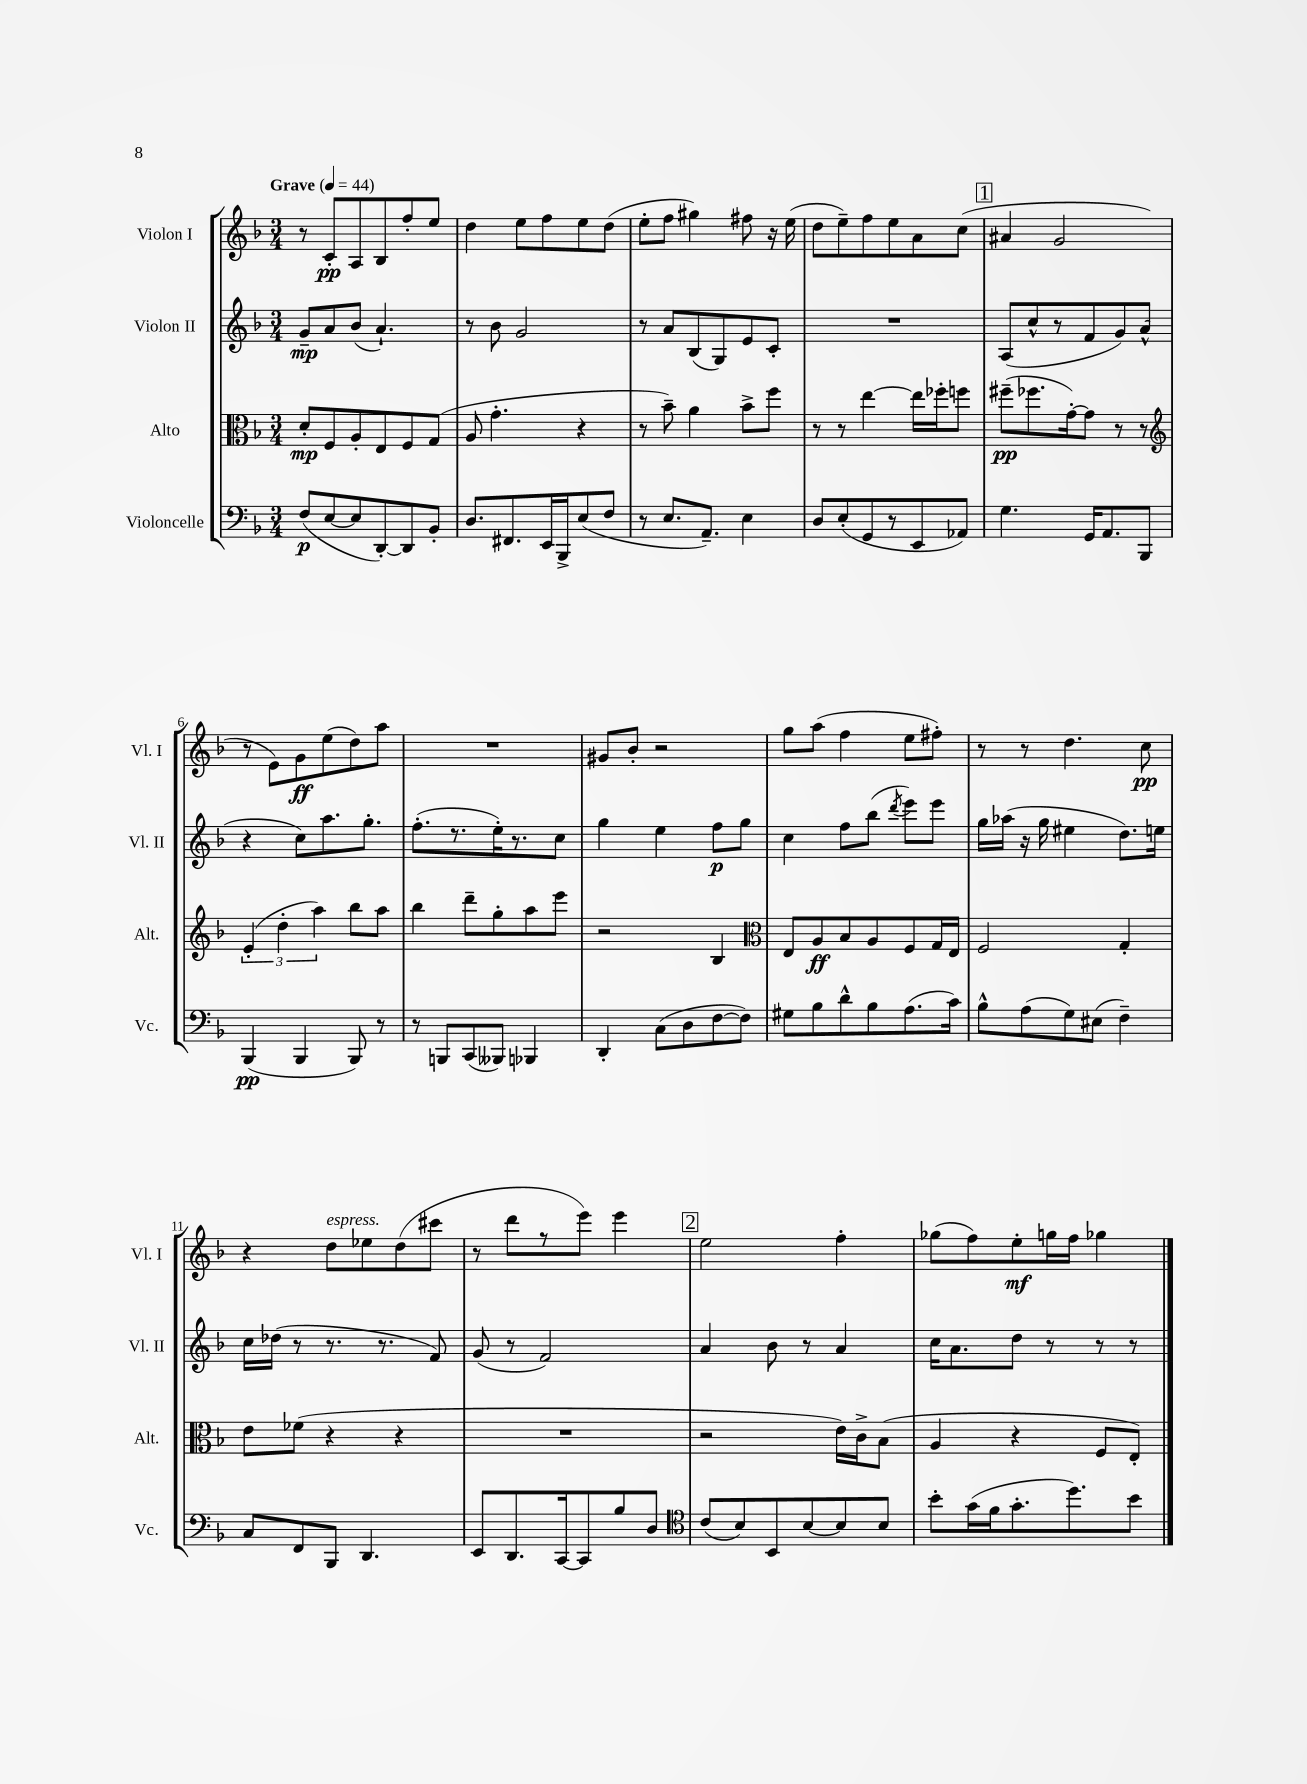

**kern	**dynam	**kern	**dynam	**kern	**dynam	**kern	**dynam
*part4	*part4	*part3	*part3	*part2	*part2	*part1	*part1
*staff4	*staff4	*staff3	*staff3	*staff2	*staff2	*staff1	*staff1
*I"Violoncelle	*	*I"Alto	*	*I"Violon II	*	*I"Violon I	*
*I'Vc.	*	*I'Alt.	*	*I'Vl. II	*	*I'Vl. I	*
*clefF4	*	*clefC3	*	*clefG2	*	*clefG2	*
*k[b-]	*	*k[b-]	*	*k[b-]	*	*k[b-]	*
*M3/4	*	*M3/4	*	*M3/4	*	*M3/4	*
*MM44	*	*MM44	*	*MM44	*	*MM44	*
=1	=1	=1	=1	=1	=1	=1	=1
!	!	!	!	!	!	!LO:TX:a:B:t=Grave	!
(8F/L	p	8d'/L	mp	8g~/L	mp	8r	.
[8E/	.	8F/	.	8a/	.	8c'/L	pp
8E/]	.	8A'/	.	(8b-/J	.	8A/	.
[8DD'/)	.	8E/	.	4.a`/)	.	8B-/	.
8DD/]	.	8F/	.	.	.	8ff'/	.
8BB-'/J	.	(8G/J	.	.	.	8ee/J	.
=2	=2	=2	=2	=2	=2	=2	=2
8.D/L	.	8A/	.	8r	.	4dd\	.
.	.	4.g'\	.	8b-\	.	.	.
8.FF#X/	.	.	.	.	.	.	.
.	.	.	.	2g/	.	8ee\L	.
16EE/L	.	.	.	.	.	8ff\	.
16BBB-^/J	.	.	.	.	.	.	.
(8E/	.	4r	.	.	.	8ee\	.
8F/J	.	.	.	.	.	(8dd\J	.
=3	=3	=3	=3	=3	=3	=3	=3
8r	.	8r	.	8r	.	8ee'\L	.
8.E/L	.	8b-~\)	.	8a/L	.	8ff\J	.
.	.	4a\	.	(8B-/	.	4gg#X\)	.
8.AA~/J)	.	.	.	.	.	.	.
.	.	.	.	8G/)	.	.	.
4E\	.	8b-^\L	.	8e/	.	8ff#X\	.
.	.	8ff\J	.	8c'/J	.	16r	.
.	.	.	.	.	.	(16ee\	.
=4	=4	=4	=4	=4	=4	=4	=4
8D/L	.	8r	.	2.r	.	8dd\L	.
(8E'/	.	8r	.	.	.	8ee~\)	.
8GG/	.	[4ee\	.	.	.	8ff\	.
8r	.	.	.	.	.	8ee\	.
8EE/	.	16ee\LL]	.	.	.	8a\	.
.	.	16ff-X'\J	.	.	.	.	.
8AA-X/J)	.	8ffn\J	.	.	.	(8cc\J	.
!!LO:REH:place=s1:t=1
=5	=5	=5	=5	=5	=5	=5	=5
4.G\	.	(8ff#X~\L	pp	(8A/L	.	4a#X/	.
.	.	8.ff-X\	.	8cc^^/	.	.	.
.	.	.	.	8r	.	2g/	.
.	.	[16g'\k)	.	.	.	.	.
16GG/KL	.	8g\J]	.	8f/	.	.	.
8.AA/	.	.	.	.	.	.	.
.	.	8r	.	8g/)	.	.	.
8BBB-/J	.	8r	.	(8a^^/J	.	.	.
!!LO:LB:g=z
=6	=6	=6	=6	=6	=6	=6	=6
*	*	*clefG2	*	*	*	*	*
(4BBB-/	pp	(6e'/	.	4r	.	8r	.
.	.	.	.	.	.	8e\L)	.
.	.	6dd'\	.	.	.	.	.
4BBB-/	.	.	.	8cc\L)	.	8g\	ff
.	.	6aa\)	.	.	.	.	.
.	.	.	.	8.aa\	.	(8ee\	.
8BBB-/)	.	8bb-\L	.	.	.	8dd\)	.
.	.	.	.	8.gg'\J	.	.	.
8r	.	8aa\J	.	.	.	8aa\J	.
=7	=7	=7	=7	=7	=7	=7	=7
8r	.	4bb-\	.	(8.ff'\L	.	2.r	.
8BBBn/L	.	.	.	.	.	.	.
.	.	.	.	8.r	.	.	.
(8CC/	.	8ddd~\L	.	.	.	.	.
8BBB--X/J)	.	8gg'\	.	16ee'\K)	.	.	.
.	.	.	.	8.r	.	.	.
4BBB-X/	.	8aa\	.	.	.	.	.
.	.	8eee\J	.	8cc\J	.	.	.
=8	=8	=8	=8	=8	=8	=8	=8
4DD'/	.	2r	.	4gg\	.	8g#X/L	.
.	.	.	.	.	.	8b-'/J	.
(8C\L	.	.	.	4ee\	.	2r	.
8D\	.	.	.	.	.	.	.
[8F\	.	4B-/	.	8ff\L	p	.	.
8F\J])	.	.	.	8gg\J	.	.	.
=9	=9	=9	=9	=9	=9	=9	=9
*	*	*clefC3	*	*	*	*	*
8G#X\L	.	8E/L	.	4cc\	.	8gg\L	.
8B-\	.	8A/	ff	.	.	(8aa\J	.
8d^^\	.	8B-/	.	8ff\L	.	4ff\	.
8B-\	.	8A/	.	(8bb-\J	.	.	.
.	.	.	.	8qddd/	.	.	.
(8.A\	.	8F/	.	8eee\L)	.	8ee\L	.
.	.	16G/L	.	8eee\J	.	8ff#X'\J)	.
16c\Jk)	.	16E/JJ	.	.	.	.	.
=10	=10	=10	=10	=10	=10	=10	=10
8B-^^\L	.	2F/	.	16gg\LL	.	8r	.
.	.	.	.	(16aa-X\JJ	.	.	.
(8A\	.	.	.	16r	.	8r	.
.	.	.	.	16gg\	.	.	.
8G\)	.	.	.	4ee#X\	.	4.dd\	.
(8E#X\J	.	.	.	.	.	.	.
4F~\)	.	4G'/	.	8.dd\L)	.	.	.
.	.	.	.	.	.	8cc\	pp
.	.	.	.	16een\Jk	.	.	.
!!LO:LB:g=z
=11	=11	=11	=11	=11	=11	=11	=11
8C/L	.	8e\L	.	16cc\LL	.	4r	.
.	.	.	.	(16dd-X\JJ	.	.	.
8FF/	.	(8f-X\J	.	8r	.	.	.
!	!	!	!	!	!	!LO:TX:a:i:t=espress.	!
8BBB-/J	.	4r	.	8.r	.	8dd\L	.
4.DD/	.	.	.	.	.	8ee-X\	.
.	.	.	.	8.r	.	.	.
.	.	4r	.	.	.	(8dd\	.
.	.	.	.	8f/)	.	8ccc#X\J	.
=12	=12	=12	=12	=12	=12	=12	=12
8EE/L	.	2.r	.	(8g/	.	8r	.
8.DD/	.	.	.	8r	.	8ddd\L	.
.	.	.	.	2f/)	.	8r	.
[16CC/k	.	.	.	.	.	.	.
8CC/]	.	.	.	.	.	8eee\J)	.
8B-/	.	.	.	.	.	4eee\	.
8D/J	.	.	.	.	.	.	.
!!LO:REH:place=s1:t=2
=13	=13	=13	=13	=13	=13	=13	=13
*clefC4	*	*	*	*	*	*	*
(8c/L	.	2r	.	4a/	.	2ee\	.
8B-/)	.	.	.	.	.	.	.
8BB-/	.	.	.	8b-\	.	.	.
[8B-/	.	.	.	8r	.	.	.
8B-/]	.	16e\LL)	.	4a/	.	4ff'\	.
.	.	16c^\J	.	.	.	.	.
8B-/J	.	(8B-\J	.	.	.	.	.
=14	=14	=14	=14	=14	=14	=14	=14
8b-'\L	.	4A/	.	16cc\KL	.	(8gg-X\L	.
.	.	.	.	8.a\	.	.	.
(16g\L	.	.	.	.	.	8ff\)	.
16f\J	.	.	.	.	.	.	.
8.g'\	.	4r	.	8dd\J	.	8ee'\	mf
.	.	.	.	8r	.	16ggn\L	.
8.dd\)	.	.	.	.	.	16ff\JJ	.
.	.	8F/L	.	8r	.	4gg-X\	.
8b-\J	.	8E'/J)	.	8r	.	.	.
==	==	==	==	==	==	==	==
*-	*-	*-	*-	*-	*-	*-	*-
